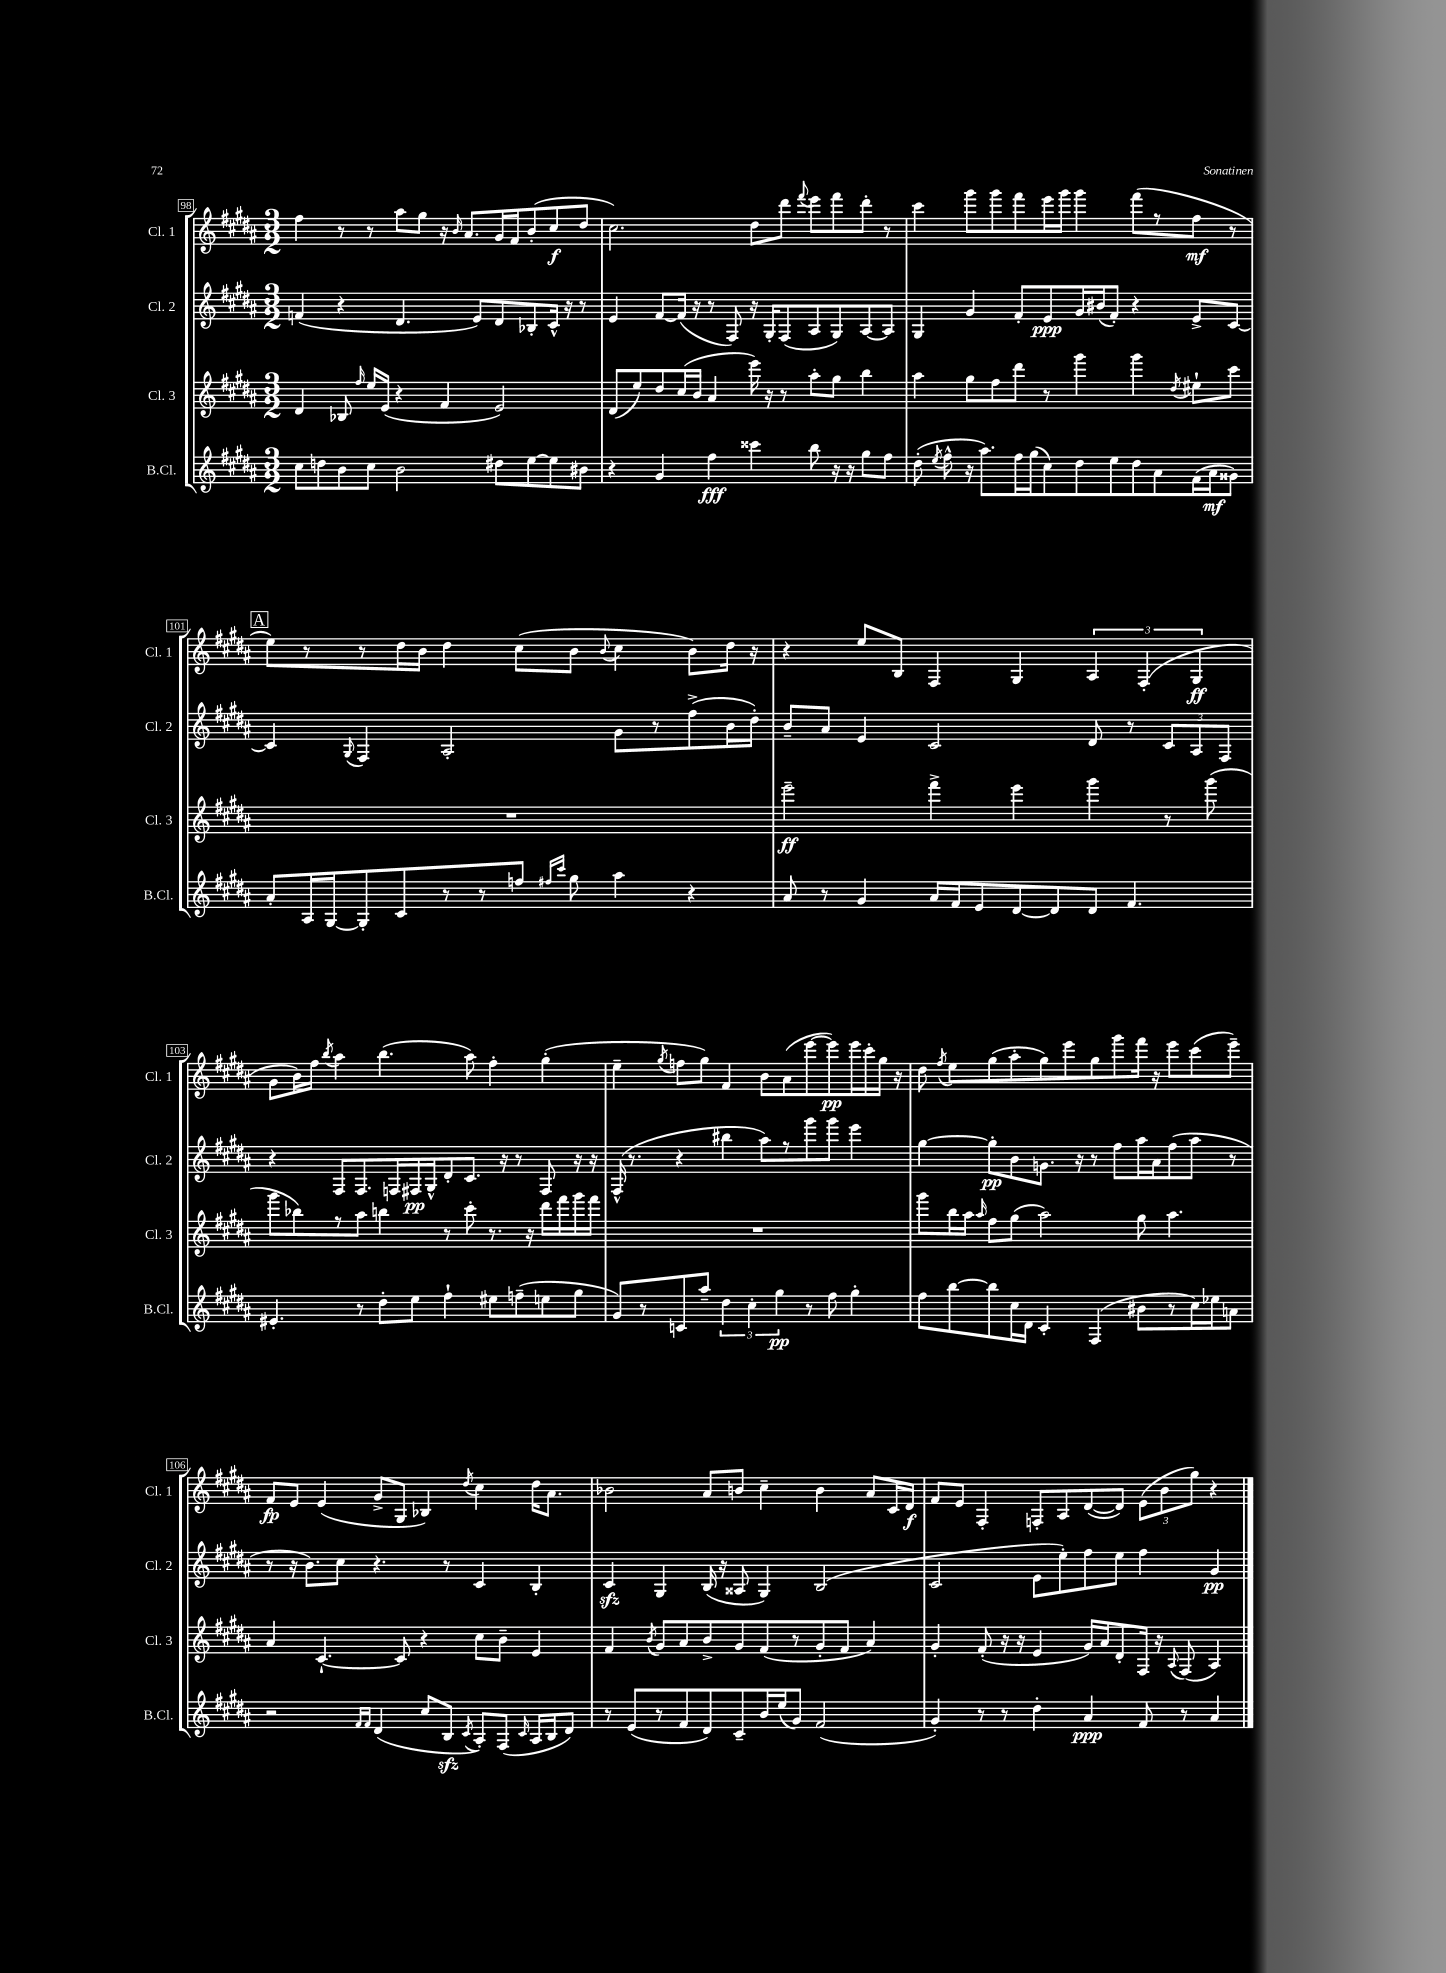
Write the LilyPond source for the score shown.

<<
\new StaffGroup <<
\new Staff = "s0" \with { instrumentName = "Cl. 1" shortInstrumentName = "Cl. 1" } {
    \clef treble \key b \major \numericTimeSignature \time 3/2
    \autoBeamOff fis''4 r8 r8 ais''8[ gis''8] r16 \grace { b'16 } ais'8.[ gis'16 fis'16 b'8-.( cis''8\f dis''8] |
    cis''2.) dis''8[ dis'''8] \appoggiatura { fis'''8 } e'''8[ fis'''8 dis'''8]-. r8 |
    cis'''4 gis'''8[ gis'''8 fis'''8 e'''16 gis'''16] gis'''4 fis'''8[( r8 fis''8]\mf r8 |
    \mark \markup { \box "A" } e''8[) r8 r8 dis''16 b'16] dis''4 cis''8[( b'8] \appoggiatura { b'8 } cis''4 b'8[) dis''16] r16 |
    r4 e''8[ b8] fis4 gis4 \tuplet 3/2 { ais4 fis4-.( gis4\ff } |
    gis'8[ b'16) fis''16] \acciaccatura { b''8 } ais''4 b''4.( ais''8) fis''4-. gis''4-.( |
    e''4-- \acciaccatura { gis''8 } f''8[ gis''8]) fis'4 b'8[ ais'8( e'''8~ e'''8\pp) e'''16 cis'''16-. gis''16] r16 |
    dis''8 \acciaccatura { fis''8 } e''8[ gis''8( ais''8-. gis''8) e'''8 gis''8 gis'''8 fis'''16] r16 e'''8[ cis'''8( e'''8]--) |
    fis'8[\fp e'8] e'4( gis'8[-> gis8] bes4) \acciaccatura { dis''8 } cis''4 dis''16[ ais'8.] |
    bes'2 ais'8[ b'8] cis''4-- b'4 ais'8[ cis'16 dis'16]\f |
    fis'8[ e'8] fis4-. f8[-. ais8 dis'8~( dis'8]) \tuplet 3/2 { e'8[( b'8 gis''8]) } r4 \bar "|." |
}
\new Staff = "s1" \with { instrumentName = "Cl. 2" shortInstrumentName = "Cl. 2" } {
    \clef treble \key b \major \numericTimeSignature \time 3/2
    \autoBeamOff f'4( r4 dis'4. e'8[) dis'8 bes8-. cis'16]-^ r16 r8 |
    e'4 fis'8[~ fis'16]( r16 r8 fis8) r16 gis16[-. fis8( ais8 gis8) ais8~ ais8] |
    gis4 gis'4 fis'8[-. e'8\ppp gis'16 bis'16( fis'8]-.) r4 e'8[-> cis'8]~ |
    \mark \markup { \box "A" } cis'4 \appoggiatura { gis8 } fis4 ais2-. gis'8[ r8 fis''8->( b'16 dis''16]-.) |
    b'8[-- ais'8] e'4 cis'2 dis'8 r8 \tuplet 3/2 { cis'8[ ais8 fis8] } |
    r4 fis8[ fis8. f16 fis16\pp gis16-^ dis'8-. cis'8.] r16 r8 fis8 r16 r16 |
    fis16-^( r8. r4 bis''4 ais''8[) r8 gis'''8 gis'''8] e'''4 |
    gis''4~ gis''8[-.\pp b'8 g'8.] r16 r8 fis''8[ ais''16 ais'16 fis''8( ais''8] r8 |
    r8 r16 b'8.[) cis''8] r4. r8 cis'4 b4-. |
    cis'4\sfz gis4 b16( r16 aisis8 gis4) b2( |
    cis'2 e'8[ e''8-.) fis''8 e''8] fis''4 gis'4\pp \bar "|." |
}
\new Staff = "s2" \with { instrumentName = "Cl. 3" shortInstrumentName = "Cl. 3" } {
    \clef treble \key b \major \numericTimeSignature \time 3/2
    \autoBeamOff dis'4 bes8 \grace { fis''16 } e''16[ e'16]( r4 fis'4 e'2) |
    dis'8[( e''8) dis''8 cis''16( b'16] ais'4 e'''16) r16 r8 ais''8[-. gis''8] b''4 |
    ais''4 gis''8[ fis''8 dis'''8] r8 gis'''4 gis'''4 \acciaccatura { dis''8 } eis''8[-! cis'''8] |
    \mark \markup { \box "A" } R1. |
    e'''2--\ff fis'''4-> e'''4 gis'''4 r8 gis'''8( |
    gis'''8[ bes''8) r8 ais''8] b''4 r8 cis'''8-. r8. r16 dis'''16[ fis'''16 gis'''16 fis'''16] |
    R1. |
    gis'''8[ b''16 ais''16] \grace { ais''16 } fis''8[ gis''8]( ais''2) gis''8 ais''4. |
    ais'4 cis'4.~-! cis'8 r4 cis''8[ b'8]-- e'4 |
    fis'4 \acciaccatura { b'8 } gis'8[ ais'8 b'8-> gis'8 fis'8( r8 gis'8-. fis'8] ais'4) |
    gis'4-. fis'8-.( r16 r16 e'4 gis'16[) ais'16 dis'8-. fis16] r16 \appoggiatura { ais8 } fis8( ais4) \bar "|." |
}
\new Staff = "s3" \with { instrumentName = "B.Cl." shortInstrumentName = "B.Cl." } {
    \clef treble \key b \major \numericTimeSignature \time 3/2
    \autoBeamOff cis''8[ d''8 b'8 cis''8] b'2 dis''8[ e''8~ e''8 bis'8] |
    r4 gis'4 fis''4\fff cisis'''4 b''8 r16 r16 gis''8[ fis''8] |
    dis''8-.( \acciaccatura { e''8 } fis''8-^ r16 ais''8.[) fis''16 gis''16( cis''8) dis''8 e''8 dis''8 ais'8 fis'16( ais'16\mf gisis'8]) |
    \mark \markup { \box "A" } ais'8[-. ais16 gis16~ gis8-. cis'8 r8 r8 f''8] \grace { fis''16[ cis'''16] } gis''8 ais''4 r4 |
    ais'8 r8 gis'4 ais'16[ fis'16 e'8 dis'8~ dis'8 dis'8] fis'4. |
    eis'4.-. r8 dis''8[-. e''8] fis''4-! eis''8[ f''8--( e''8 gis''8] |
    gis'8[) r8 c'8 ais''8]-- \tuplet 3/2 { dis''4 cis''4-. gis''4\pp } r8 fis''8 gis''4-. |
    fis''8[ b''8~ b''8 cis''16 dis'16] cis'4-. fis4( bis'8[ r8 cis''16) ees''16 a'8] |
    r2 \grace { fis'16[ fis'16] } dis'4( cis''8[ b8]\sfz \acciaccatura { cis'8 } ais8[-.) fis8]( \grace { cis'16 } ais16[ b16 dis'8]) |
    r8 e'8[( r8 fis'8 dis'8) cis'8-- b'16 e''16( gis'8]) fis'2( |
    gis'4-.) r8 r8 dis''4-. ais'4\ppp fis'8 r8 ais'4 \bar "|." |
}
>>
>>
\layout { \context { \Score currentBarNumber = #98 \override BarNumber.stencil = #(make-stencil-boxer 0.1 0.3 ly:text-interface::print) } }
